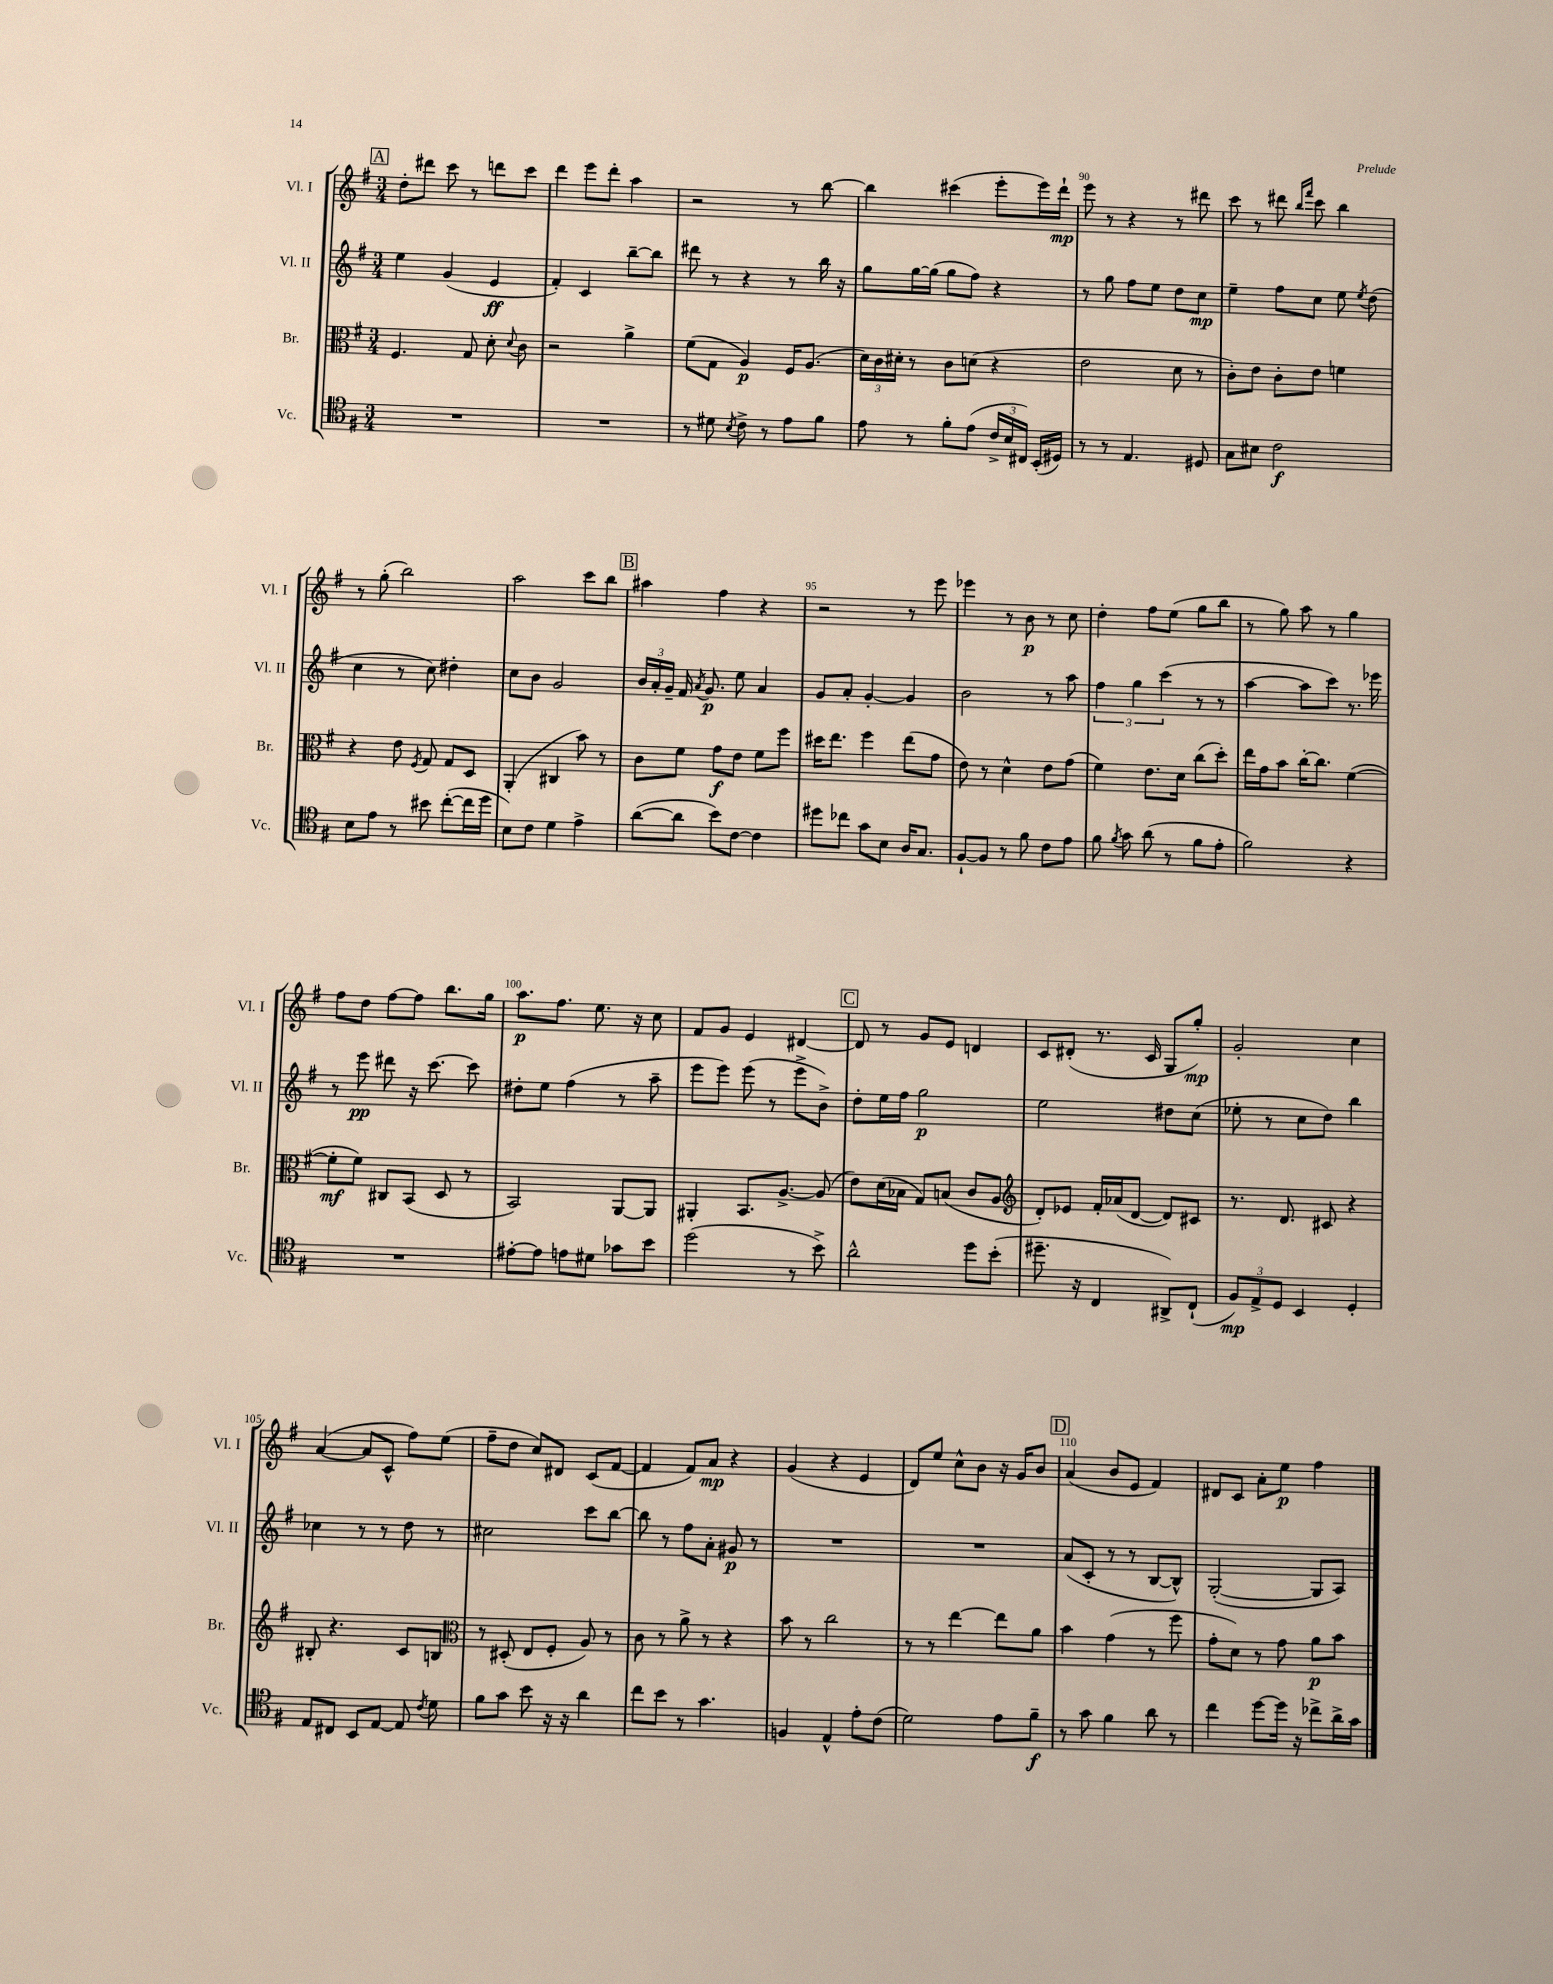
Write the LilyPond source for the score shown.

<<
\new StaffGroup <<
\new Staff = "s0" \with { instrumentName = "Vl. I" shortInstrumentName = "Vl. I" } {
    \clef treble \key g \major \numericTimeSignature \time 3/4
    \autoBeamOff \mark \markup { \box "A" } d''8[-. dis'''8] c'''8 r8 d'''8[ c'''8] |
    d'''4 e'''8[ d'''8]-. a''4 |
    r2 r8 b''8~ |
    b''4 cis'''4( e'''8[-. e'''16) d'''16]-!\mp |
    e'''8 r8 r4 r8 dis'''8 |
    c'''8 r8 dis'''8 \grace { b''16[ fis'''16] } c'''8 b''4 |
    r8 g''8-.( b''2) |
    a''2 c'''8[ b''8] |
    \mark \markup { \box "B" } ais''4 fis''4 r4 |
    r2 r8 e'''8 |
    ees'''4 r8 b'8\p r8 c''8 |
    d''4-. fis''8[ e''8]( g''8[ b''8] |
    r8 g''8) a''8 r8 g''4 |
    fis''8[ d''8] fis''8[~ fis''8] b''8.[ g''16] |
    a''8.[\p fis''8.] e''8. r16 c''8 |
    fis'8[ g'8] e'4 dis'4~ |
    \mark \markup { \box "C" } dis'8 r8 g'8[ e'8] d'4 |
    c'8[ dis'8]-.( r8. c'16 g8[ g''8]-.\mp) |
    g'2-. c''4 |
    a'4~( a'8[ c'8]-^ fis''8[) e''8]( |
    fis''8[-- d''8] c''8[) dis'8] c'8[( fis'8]~ |
    fis'4 fis'8[) a'8]\mp r4 |
    g'4( r4 e'4 |
    d'8[) e''8] c''8[-^ b'8] r16 g'16[ b'8] |
    \mark \markup { \box "D" } a'4( b'8[ e'8] fis'4) |
    dis'8[ c'8] a'8[-. e''8]\p fis''4 \bar "|." |
}
\new Staff = "s1" \with { instrumentName = "Vl. II" shortInstrumentName = "Vl. II" } {
    \clef treble \key g \major \numericTimeSignature \time 3/4
    \autoBeamOff \mark \markup { \box "A" } e''4 g'4( e'4\ff |
    fis'4-.) c'4 b''8[~-- b''8] |
    dis'''8 r8 r4 r8 b''16 r16 |
    g''8[ g''16~ g''16]( g''8[ fis''8]) r4 |
    r8 g''8 fis''8[ e''8] d''8[ c''8]\mp |
    e''4-- fis''8[ c''8] e''8 \acciaccatura { e''8 } d''8( |
    c''4 r8 c''8) dis''4-. |
    c''8[ b'8] g'2 |
    \mark \markup { \box "B" } \tuplet 3/2 { b'16[ a'16-. g'16]-- } fis'16 \acciaccatura { a'8 } g'8.\p e''8 a'4 |
    g'8[ a'8]-. g'4~-. g'4 |
    b'2 r8 a''8 |
    \tuplet 3/2 { fis''4 g''4 c'''4( } r8 r8 |
    a''4~ a''8[ c'''8]) r8. ees'''16 |
    r8 e'''8\pp dis'''8 r16 c'''8.~ c'''8 |
    dis''8[-. e''8] fis''4( r8 a''8-- |
    e'''8[ e'''8]) e'''8( r8 e'''8[-> b'8]->) |
    \mark \markup { \box "C" } d''8[-. e''16 fis''16] g''2\p |
    e''2 dis''8[ c''8]( |
    ees''8-. r8 c''8[ d''8]) b''4 |
    ces''4 r8 r8 d''8 r8 |
    cis''2 c'''8[ b''8]~ |
    b''8 r8 fis''8[ a'8]-. gis'8\p r8 |
    R2. |
    R2. |
    \mark \markup { \box "D" } a'8[( c'8]-. r8 r8 b8[~ b8]-^) |
    g2~-.( g8[ a8]) \bar "|." |
}
\new Staff = "s2" \with { instrumentName = "Br." shortInstrumentName = "Br." } {
    \clef alto \key g \major \numericTimeSignature \time 3/4
    \autoBeamOff \mark \markup { \box "A" } fis4. g8 d'8-. \appoggiatura { d'8 } c'8 |
    r2 a'4-> |
    fis'8[( g8] a4\p) fis16[ a8.]( |
    \tuplet 3/2 { d'16[) c'16 dis'16]-. } r8 c'8[ d'8]( r4 |
    e'2 d'8 r8 |
    c'8[-.) e'8] c'8[-. e'8] f'4 |
    r4 e'8 \acciaccatura { fis8 } g8 g8[ d8] |
    a,4-.( cis4 b'8) r8 |
    \mark \markup { \box "B" } c'8[ fis'8] g'8[\f e'8] fis'8[ fis''8] |
    dis''16[ e''8.] fis''4 e''8[( g'8] |
    e'8) r8 d'4-^ e'8[ g'8]( |
    fis'4) e'8.[ d'16] c''8[( d''8]-.) |
    e''16[ g'16 b'8] c''16[~-. c''8.] fis'4~( |
    fis'8[-.\mf fis'8]) cis8[ b,8]( d8 r8 |
    b,2) a,8[~ a,8] |
    ais,4-. b,8.[ a8.]~-> a8( |
    \mark \markup { \box "C" } e'8[) d'16( bes16] g8[) b8]( c'8[ a8] |
    \clef treble d'8[-.) ees'8] fis'16[-. aes'16( d'8]~ d'8[) cis'8] |
    r8. d'8. cis'8 r4 |
    bis8-. r4. c'8[ b8] |
    \clef alto r8 dis8-.( e8[ fis8]-. a8) r8 |
    c'8 r8 a'8-> r8 r4 |
    b'8 r8 c''2 |
    r8 r8 e''4~ e''8[ a'8] |
    \mark \markup { \box "D" } b'4 g'4( r8 fis''8 |
    g'8[-. d'8]) r8 g'8 a'8[\p b'8] \bar "|." |
}
\new Staff = "s3" \with { instrumentName = "Vc." shortInstrumentName = "Vc." } {
    \clef tenor \key g \major \numericTimeSignature \time 3/4
    \autoBeamOff \mark \markup { \box "A" } R2. |
    R2. |
    r8 dis'8 \acciaccatura { b8 } c'8-> r8 e'8[ fis'8] |
    e'8 r8 fis'8[-. e'8]( \tuplet 3/2 { c'16[-> b16 cis16]) } b,16[-.( dis16]) |
    r8 r8 e4. dis8 |
    g8[ bis8] c'2\f |
    b8[ e'8] r8 bis'8 c''8[~-.( c''16 d''16] |
    b8[) c'8] d'4 e'4-> |
    \mark \markup { \box "B" } a'8[~( a'8] b'8[) c'8]~ c'4 |
    dis''8[ ces''8] g'8[ b8] a16[ g8.] |
    fis8[~-! fis8] r8 fis'8 c'8[ e'8] |
    fis'8 \acciaccatura { fis'8 } g'8 a'8( r8 fis'8[ e'8]-. |
    fis'2) r4 |
    R2. |
    eis'8[~-. eis'8] e'8[ dis'8] ges'8[ b'8] |
    d''2( r8 b'8->) |
    \mark \markup { \box "C" } a'2-^ d''8[ b'8]-.( |
    dis''8.-- r16 c4 ais,8[->) c8]-!( |
    \tuplet 3/2 { fis8[\mp) e8-> d8] } b,4 d4-. |
    e8[ cis8] b,8[ e8]~ e8 \acciaccatura { c'8 } d'8 |
    fis'8[ g'8] b'8 r16 r16 a'4 |
    c''8[ b'8] r8 g'4. |
    f4 e4-^ e'8[-. c'8]( |
    d'2) e'8[ fis'8]--\f |
    \mark \markup { \box "D" } r8 g'8 fis'4 a'8 r8 |
    c''4 d''8[~ d''16] r16 ces''8[-> a'16-> g'16] \bar "|." |
}
>>
>>
\layout { \context { \Score currentBarNumber = #86 \override BarNumber.break-visibility = ##(#f #t #t) barNumberVisibility = #(every-nth-bar-number-visible 5) } }
